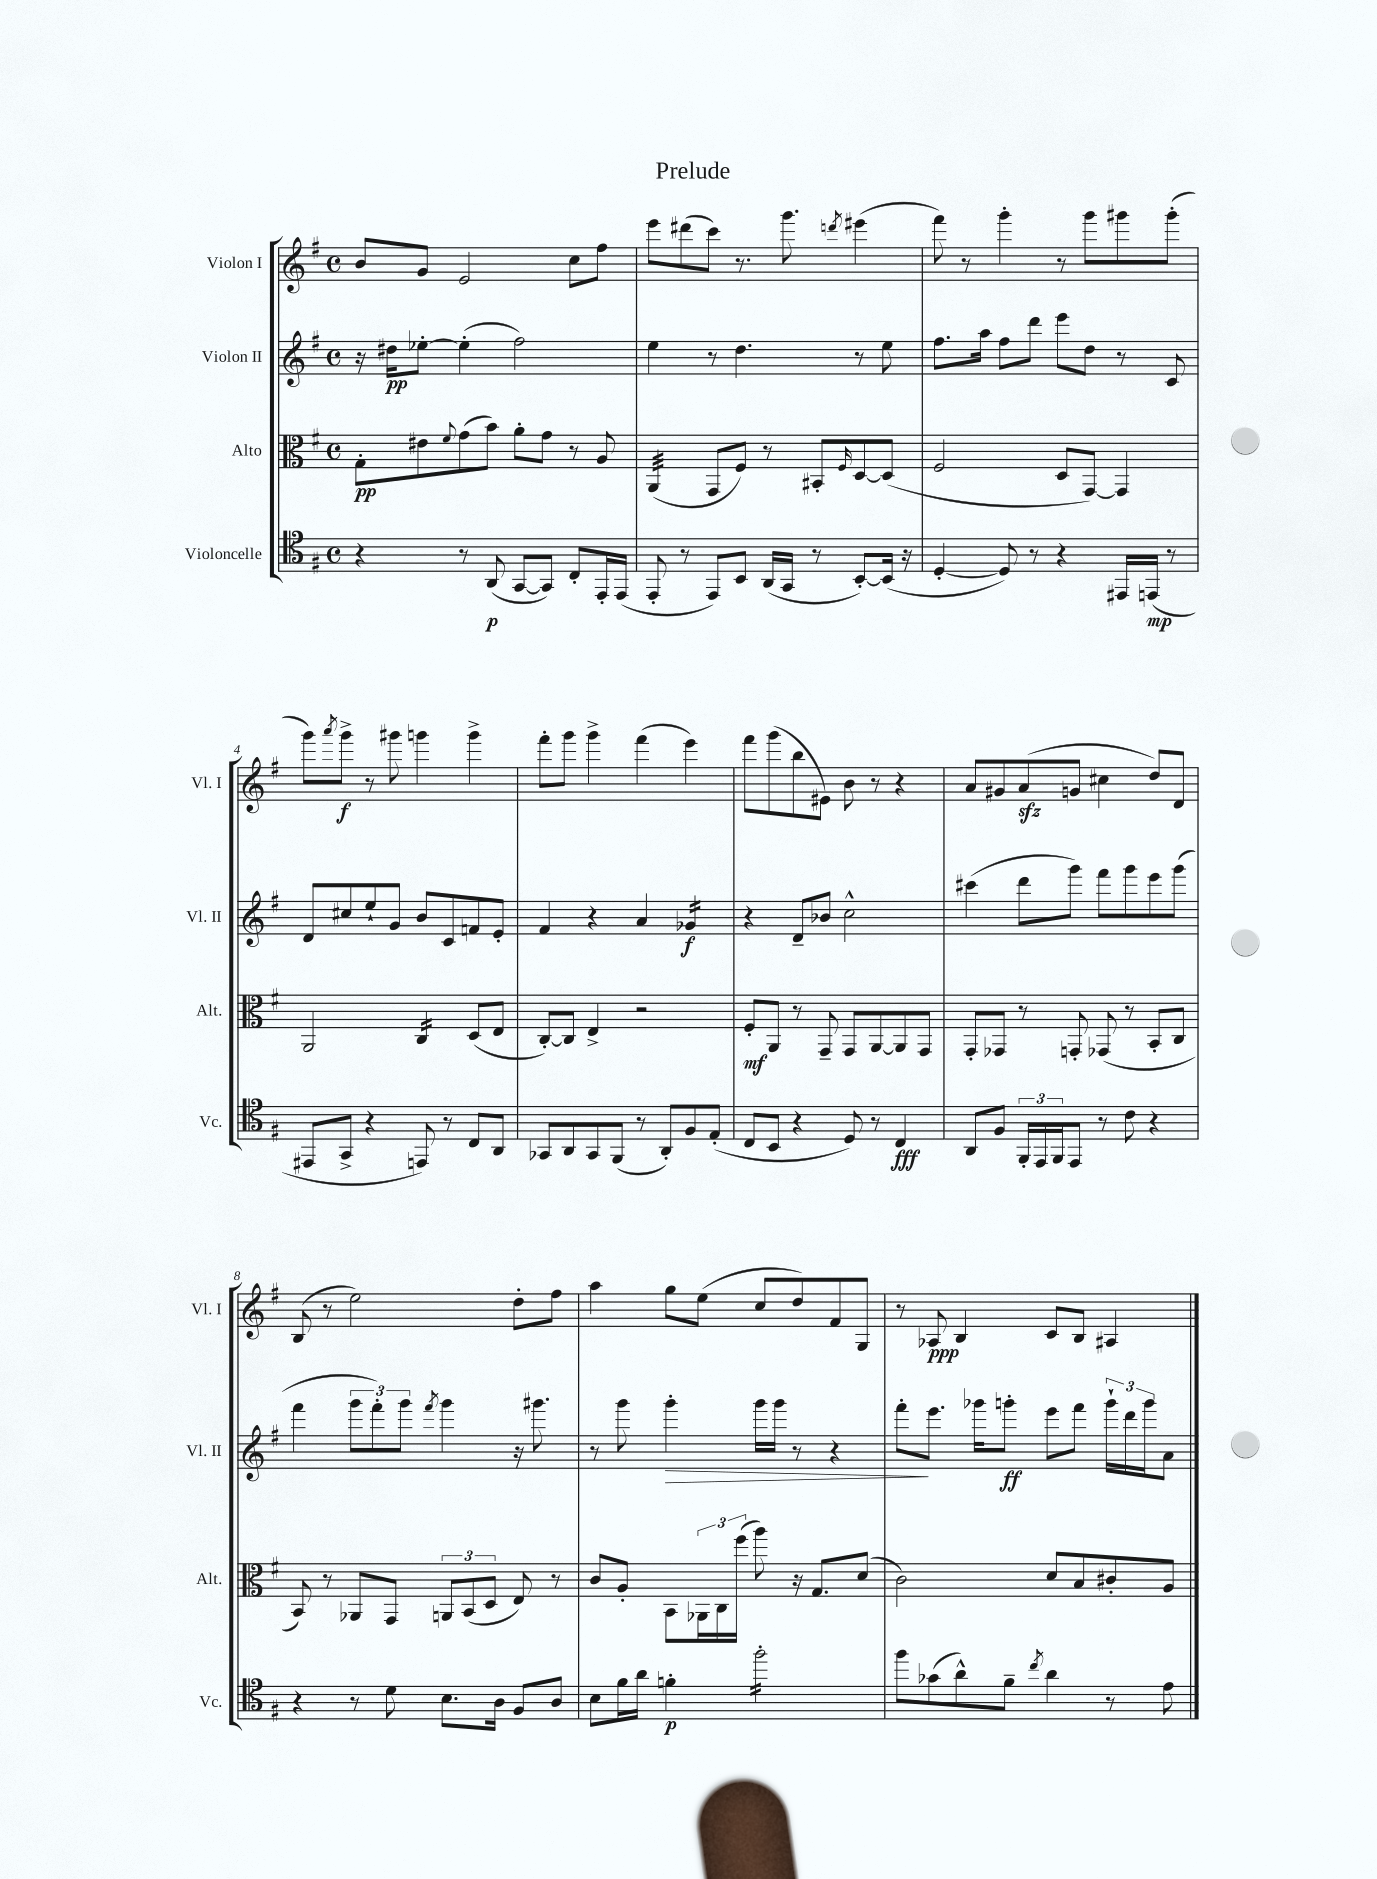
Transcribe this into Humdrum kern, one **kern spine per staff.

**kern	**kern	**kern	**kern
*staff4	*staff3	*staff2	*staff1
*clefC4	*clefC3	*clefG2	*clefG2
*k[f#]	*k[f#]	*k[f#]	*k[f#]
*M4/4	*M4/4	*M4/4	*M4/4
*met(c)	*met(c)	*met(c)	*met(c)
4r	8G'\L	16r	8b/L
.	.	16dd#\LK	.
.	8e#\	[8ee-'\J	8g/J
.	8qqf#/	.	.
8r	(8g\	(4ee-'\]	2e/
(8AA/	8b\J)	.	.
[8GG/L	8a'\L	2ff#\)	.
8GG/]J)	8g\J	.	.
8C'/L	8r	.	8cc\L
16EE'/L	8A/	.	8ff#\J
(16EE/JJ	.	.	.
=	=	=	=
8EE'/	(4AA/	4ee\	8eee\L
8r	.	.	(8ddd#\
8EE/L)	8GG/L	8r	8ccc\J)
8BB/J	8F#/J)	4.dd\	8.r
(16AA/LL	8r	.	.
16GG/JJ	.	.	8.ggg\
8r	8BB#'/L	.	.
.	16qqF#/	.	8qddd/
[8BB'/L)	[8D/	8r	(4eee#\
(16BB/]Jk	(8D/]J	8ee\	.
16r	.	.	.
=	=	=	=
[4D'/	2F#/	8.ff#\L	8fff#\)
.	.	.	8r
.	.	16aa\Jk	.
8D/])	.	8ff#\L	4ggg'\
8r	.	8ddd\J	.
4r	8D/L	8eee\L	8r
.	[8GG/J)	8dd\J	8ggg\L
16EE#/LL	4GG/]	8r	8ggg#\
(16EE/JJ	.	.	.
8r	.	8c/	(8ggg#'\J
=	=	=	=
8EE#/L	2AA/	8d/L	8ggg\L)
.	.	.	8qaaa/
8GG^/J	.	8cc#/	8ggg^\J
4r	.	8ee`/	8r
.	.	8g/J	8ggg#\
8EE/)	4C/	8b/L	4ggg\
8r	.	8c/	.
8C/L	(8D/L	8f/	4ggg^\
8AA/J	8E/J	8e'/J	.
=	=	=	=
8GG-/L	[8C'/L)	4f#/	8fff#'\L
8AA/	8C/]J	.	8ggg\J
8GG-/	4E^/	4r	4ggg^\
(8FF#/J	.	.	.
8r	2r	4a/	(4fff#\
8AA'/L)	.	.	.
8F#/	.	4g-/	4eee\)
(8E'/J	.	.	.
=	=	=	=
8C/L	8F#'/L	4r	8fff#\L
8BB/J	8AA/J	.	(8ggg\
4r	8r	8d~/L	8bb\
.	8GG~/	8b-/J	8e#\J)
8D/)	8GG/L	2cc^^\	8b\
8r	[8AA/	.	8r
4C/	8AA/]	.	4r
.	8GG/J	.	.
=	=	=	=
8AA/L	8GG'/L	(4ccc#\	8a/L
8F#/J	8GG-/J	.	8g#/
24FF#'/LL	8r	8ddd\L	(8a/
24EE/	.	.	.
24FF#/J	.	.	.
8EE/J	8GG'/	8ggg\J)	8g/J
8r	(8GG-/	8fff#\L	4cc#\
8c\	8r	8ggg\	.
4r	8BB'/L	8eee\	8dd/L)
.	8C/J	(8ggg\J	8d/J
=	=	=	=
4r	8BB/)	4fff#\	(8B/
.	8r	.	8r
8r	8AA-/L	12ggg\L	2ee\)
.	.	12fff#'\)	.
8d\	8GG/J	.	.
.	.	12ggg\J	.
.	.	8qfff#/	.
8.B\L	12AA/L	4ggg\	.
.	(12BB/	.	.
.	12D/J	.	.
16A\Jk	.	.	.
8F#/L	8E/)	16r	8dd'\L
.	.	8.ggg#\	.
8A/J	8r	.	8ff#\J
=	=	=	=
8B\L	8c/L	8r	4aa\
16f#\L	8A'/J	8ggg\	.
16a\JJ	.	.	.
4f'\	8BB\L	4ggg'\	8gg\L
.	24AA-\L	.	(8ee\J
.	24C\	.	.
.	(24ff#\JJ	.	.
2ff#'\	8aa\)	16ggg\LL	8cc/L
.	.	16ggg\JJ	.
.	16r	8r	8dd/)
.	8.G/L	.	.
.	.	4r	8f#/
.	(8d/J	.	8G/J
=	=	=	=
8ff#\L	2c\)	8fff#'\L	8r
(8g-\	.	8.eee\J	8A-/
8a^^\)	.	.	4B/
.	.	16ggg-\LK	.
8f#~\J	.	8ggg'\J	.
8qcc/	.	.	.
4a\	8d/L	8eee\L	8c/L
.	8B/	8fff#\J	8B/J
8r	8c#'/	24ggg`\LL	4A#/
.	.	24ddd\	.
.	.	24ggg\J	.
8e\	8A/J	8a\J	.
==	==	==	==
*-	*-	*-	*-
